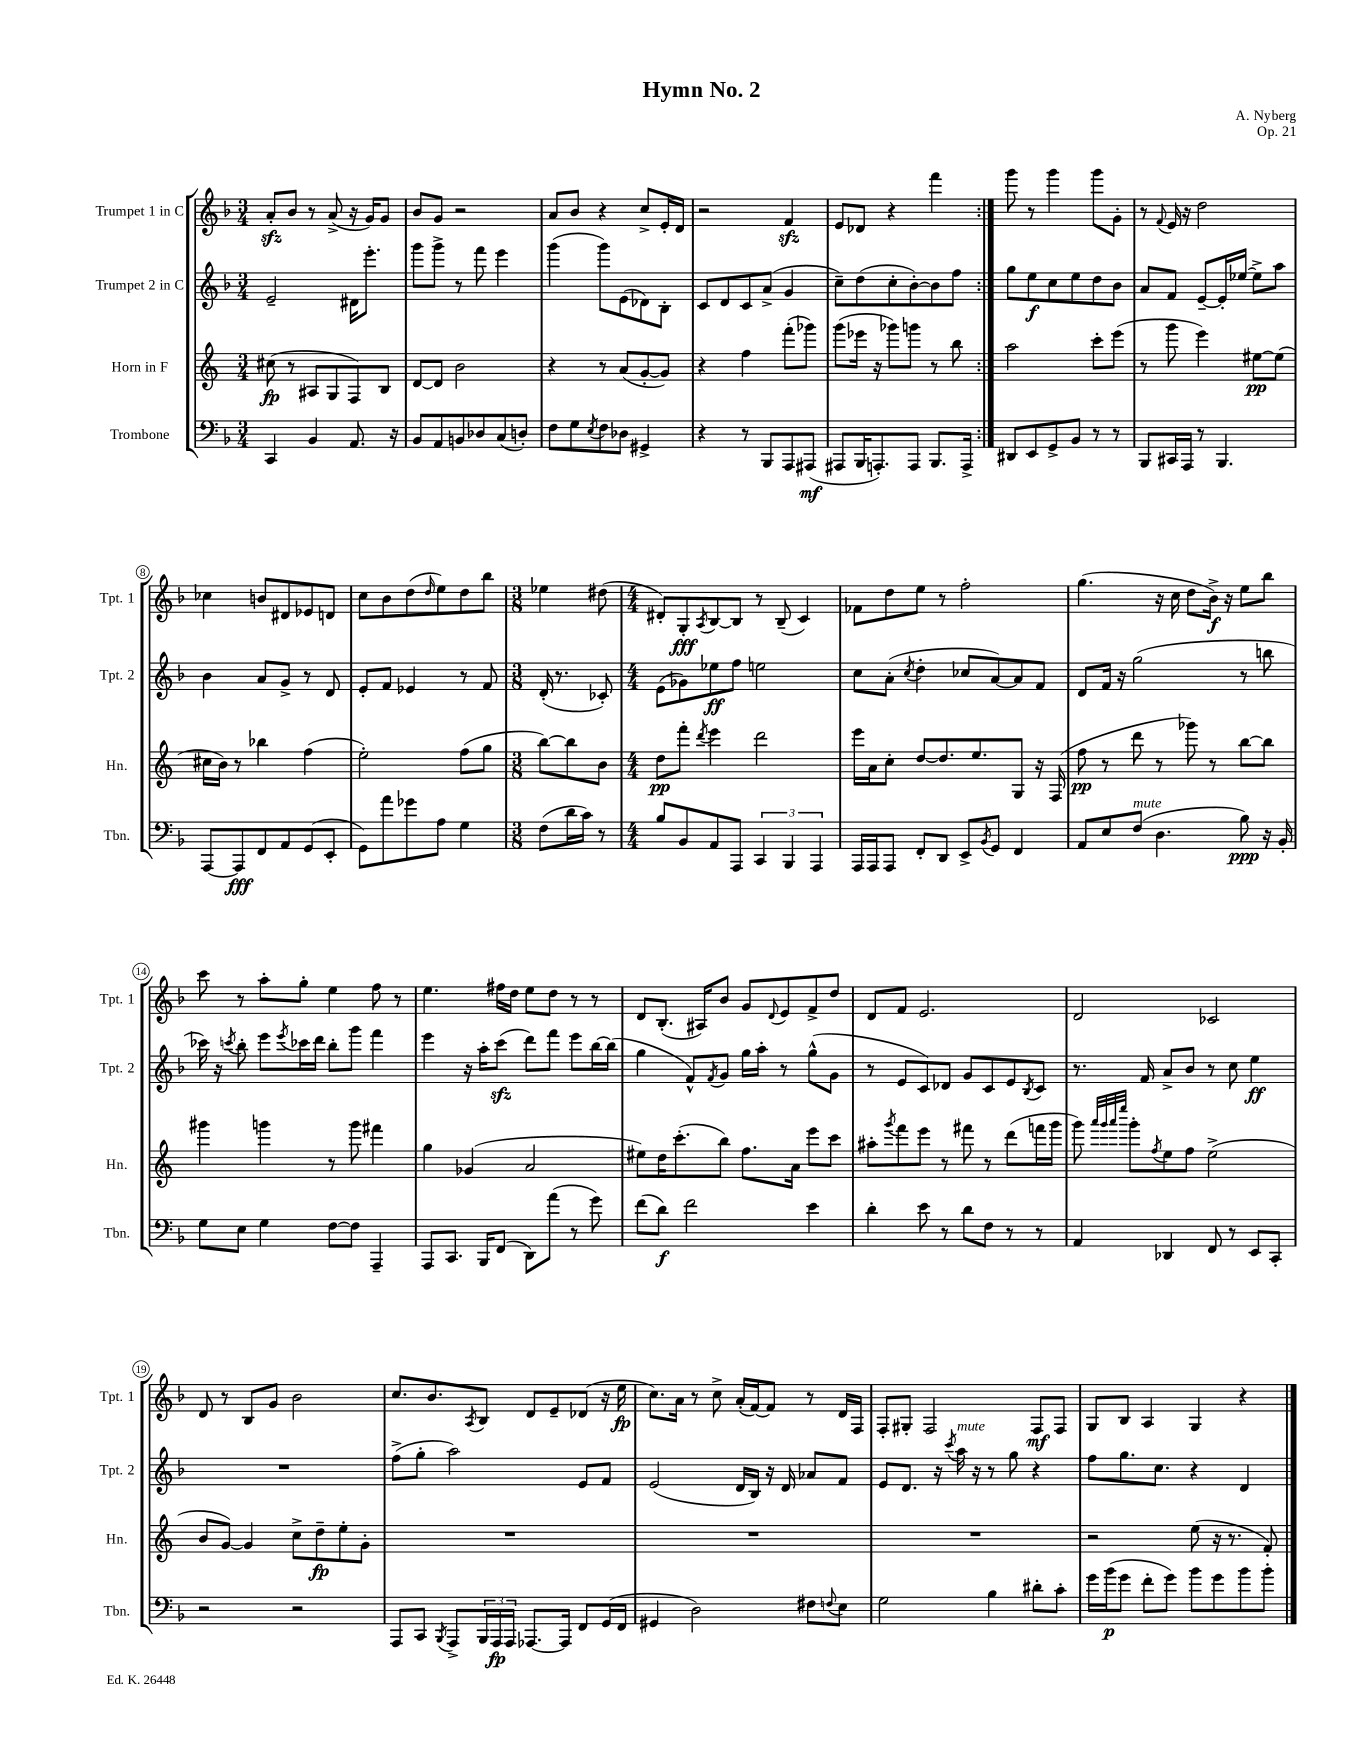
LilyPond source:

\header { title = "Hymn No. 2" composer = "A. Nyberg" opus = "Op. 21" }
<<
\new StaffGroup <<
\new Staff = "s0" \with { instrumentName = "Trumpet 1 in C" shortInstrumentName = "Tpt. 1" } {
    \clef treble \key f \major \numericTimeSignature \time 3/4
    \repeat volta 2 { a'8-.\sfz bes'8 r8 a'8->( r16 g'16) g'8 |
    bes'8 g'8 r2 |
    a'8 bes'8 r4 c''8-> e'16-. d'16 |
    r2 f'4\sfz |
    e'8 des'8 r4 f'''4 | }
    g'''8 r8 g'''4 g'''8 g'8-. |
    r8 \appoggiatura { f'8 } e'16 r16 d''2 |
    ces''4 b'8 dis'8 ees'8 d'8 |
    c''8 bes'8 d''8( \grace { d''16 } e''8) d''8 bes''8 |
    \numericTimeSignature \time 3/8 ees''4 dis''8( |
    \numericTimeSignature \time 4/4 dis'8-.) g8-.\fff \acciaccatura { a8 } bes8~ bes8 r8 bes8--( c'4) |
    fes'8 d''8 e''8 r8 f''2-. |
    g''4.( r16 c''16 d''8 bes'16->\f) r16 e''8 bes''8 |
    c'''8 r8 a''8-. g''8-. e''4 f''8 r8 |
    e''4. fis''16 d''16 e''8 d''8 r8 r8 |
    d'8 bes8.-.( ais16) bes'8 g'8 \appoggiatura { d'8 } e'8 f'8-> d''8 |
    d'8 f'8 e'2. |
    d'2 ces'2 |
    d'8 r8 bes8 g'8 bes'2 |
    c''8. bes'8. \acciaccatura { a8 } bes8 d'8 e'8-- des'8( r16 e''16\fp |
    c''8.) a'16 r8 c''8-> a'16-.( f'16~) f'8 r8 d'16 f16 |
    f8-. gis8-. f2 f8\mf f8 |
    g8 bes8 a4 g4 r4 \bar "|." |
}
\new Staff = "s1" \with { instrumentName = "Trumpet 2 in C" shortInstrumentName = "Tpt. 2" } {
    \clef treble \key f \major \numericTimeSignature \time 3/4
    \repeat volta 2 { e'2-- dis'16 e'''8.-. |
    g'''8 g'''8-> r8 f'''8 e'''4 |
    g'''4( g'''8) e'8( des'8) bes8-. |
    c'8 d'8 c'8 a'8->( g'4 |
    c''8--) d''8( c''8-. bes'8~-.) bes'8 f''8 | }
    g''8 e''8\f c''8 e''8 d''8 bes'8 |
    a'8 f'8 e'8~-- e'16-. ees''16~ ees''8-> a''8 |
    bes'4 a'8 g'8-> r8 d'8 |
    e'8-. f'8 ees'4 r8 f'8 |
    \numericTimeSignature \time 3/8 d'16-.( r8. ces'8-.) |
    \numericTimeSignature \time 4/4 e'8( ges'8) ees''8\ff f''8 e''2 |
    c''8 a'8-.( \acciaccatura { c''8 } d''4-. ces''8 a'8~) a'8 f'8 |
    d'8 f'16 r16 g''2( r8 b''8 |
    ces'''16) r16 \acciaccatura { c'''8 } bes''8-. e'''8 \acciaccatura { e'''8 } ces'''16 d'''16 bes''8-. g'''8 f'''4 |
    e'''4 r16 a''16-. c'''8\sfz( d'''8) f'''8 e'''8 bes''16~ bes''16( |
    g''4 f'8-^) \acciaccatura { f'8 } g'8 g''16 a''16-. r8 g''8-^( g'8 |
    r8 e'8 c'8) des'8 g'8 c'8 e'8 \acciaccatura { bes8 } c'8 |
    r8. f'16 a'8-> bes'8 r8 c''8 e''4\ff |
    R1 |
    f''8->( g''8-. a''2) e'8 f'8 |
    e'2( d'16 bes16) r16 d'16 aes'8 f'8 |
    e'8 d'8. r16 \acciaccatura { c'''8 } a''16^\markup { \italic "mute" } r16 r8 g''8 r4 |
    f''8 g''8. c''8. r4 d'4 \bar "|." |
}
\new Staff = "s2" \with { instrumentName = "Horn in F" shortInstrumentName = "Hn." } {
    \clef treble \key c \major \numericTimeSignature \time 3/4
    \repeat volta 2 { cis''8\fp( r8 ais8 g8 f8) b8 |
    d'8~ d'8 b'2 |
    r4 r8 a'8( g'8~-. g'8) |
    r4 f''4 f'''8-.( ges'''8) |
    g'''8( ees'''16 r16 ges'''8) g'''8 r8 b''8 | }
    a''2 c'''8-. e'''8( |
    r8 g'''8 e'''4) eis''8~\pp eis''8( |
    cis''16 b'16) r8 bes''4 f''4( |
    e''2-.) f''8( g''8 |
    \numericTimeSignature \time 3/8 b''8~) b''8 b'8 |
    \numericTimeSignature \time 4/4 d''8\pp f'''8-. \acciaccatura { d'''8 } e'''4 d'''2 |
    e'''16 a'16 c''8-. d''8~ d''8. e''8. g8 r16 f16( |
    f''8\pp r8 d'''8 r8 ges'''8) r8 b''8~ b''8 |
    gis'''4 g'''4 r8 g'''8 fis'''4 |
    g''4 ges'4( a'2 |
    eis''8) d''16 c'''8.-.( b''8) f''8. a'16 e'''8 c'''8 |
    ais''8-. \acciaccatura { g'''8 } f'''8 e'''8 r8 fis'''8 r8 d'''8( f'''16 g'''16 |
    g'''8) \grace { a'''32 g'''32 a'''32 e''''32 } g'''8-. \acciaccatura { f''8 } e''8 f''8 e''2->( |
    b'8 g'8~) g'4 c''8-> d''8--\fp e''8-. g'8-. |
    R1 |
    R1 |
    R1 |
    r2 e''8( r16 r8. f'8-.) \bar "|." |
}
\new Staff = "s3" \with { instrumentName = "Trombone" shortInstrumentName = "Tbn." } {
    \clef bass \key f \major \numericTimeSignature \time 3/4
    \repeat volta 2 { c,4 bes,4 a,8. r16 |
    bes,8 a,8 b,8 des8 c8( d8-.) |
    f8 g8 \acciaccatura { e8 } f8 des8 gis,4-> |
    r4 r8 bes,,8 a,,8 ais,,8\mf( |
    ais,,8 bes,,16 a,,8.-.) a,,8 bes,,8. a,,16-> | }
    dis,8 e,8 g,8-> bes,8 r8 r8 |
    bes,,8 cis,16 a,,16 r8 bes,,4. |
    a,,8~ a,,8\fff f,8 a,8 g,8( e,8-. |
    g,8) a'8 ges'8 a8 g4 |
    \numericTimeSignature \time 3/8 f8( d'16 c'16) r8 |
    \numericTimeSignature \time 4/4 bes8 bes,8 a,8 a,,8 \tuplet 3/2 { c,4 bes,,4 a,,4 } |
    a,,16 a,,16 a,,8 f,8-. d,8 e,8-> \acciaccatura { bes,8 } g,8 f,4 |
    a,8 e8 f8^\markup { \italic "mute" }( d4. bes8\ppp) r16 bes,16-. |
    g8 e8 g4 f8~ f8 a,,4-- |
    a,,8 c,8. bes,,16 f,8( d,8) a'8( r8 g'8) |
    f'8( d'8\f) f'2 e'4 |
    d'4-. e'8 r8 d'8 f8 r8 r8 |
    a,4 des,4 f,8 r8 e,8 c,8-. |
    r2 r2 |
    a,,8 c,8 \acciaccatura { bes,,8 } a,,8-> \tuplet 3/2 { bes,,16 a,,16\fp a,,16 } aes,,8.~ aes,,16 f,8 g,16( f,16 |
    gis,4 d2) fis8 \appoggiatura { f8 } e8 |
    g2 bes4 dis'8-. c'8-. |
    g'16 bes'16\p( g'8 f'8-. g'8) bes'8 g'8 bes'8 bes'8-. \bar "|." |
}
>>
>>
\layout { \context { \Score \override BarNumber.stencil = #(make-stencil-circler 0.1 0.3 ly:text-interface::print) } }
